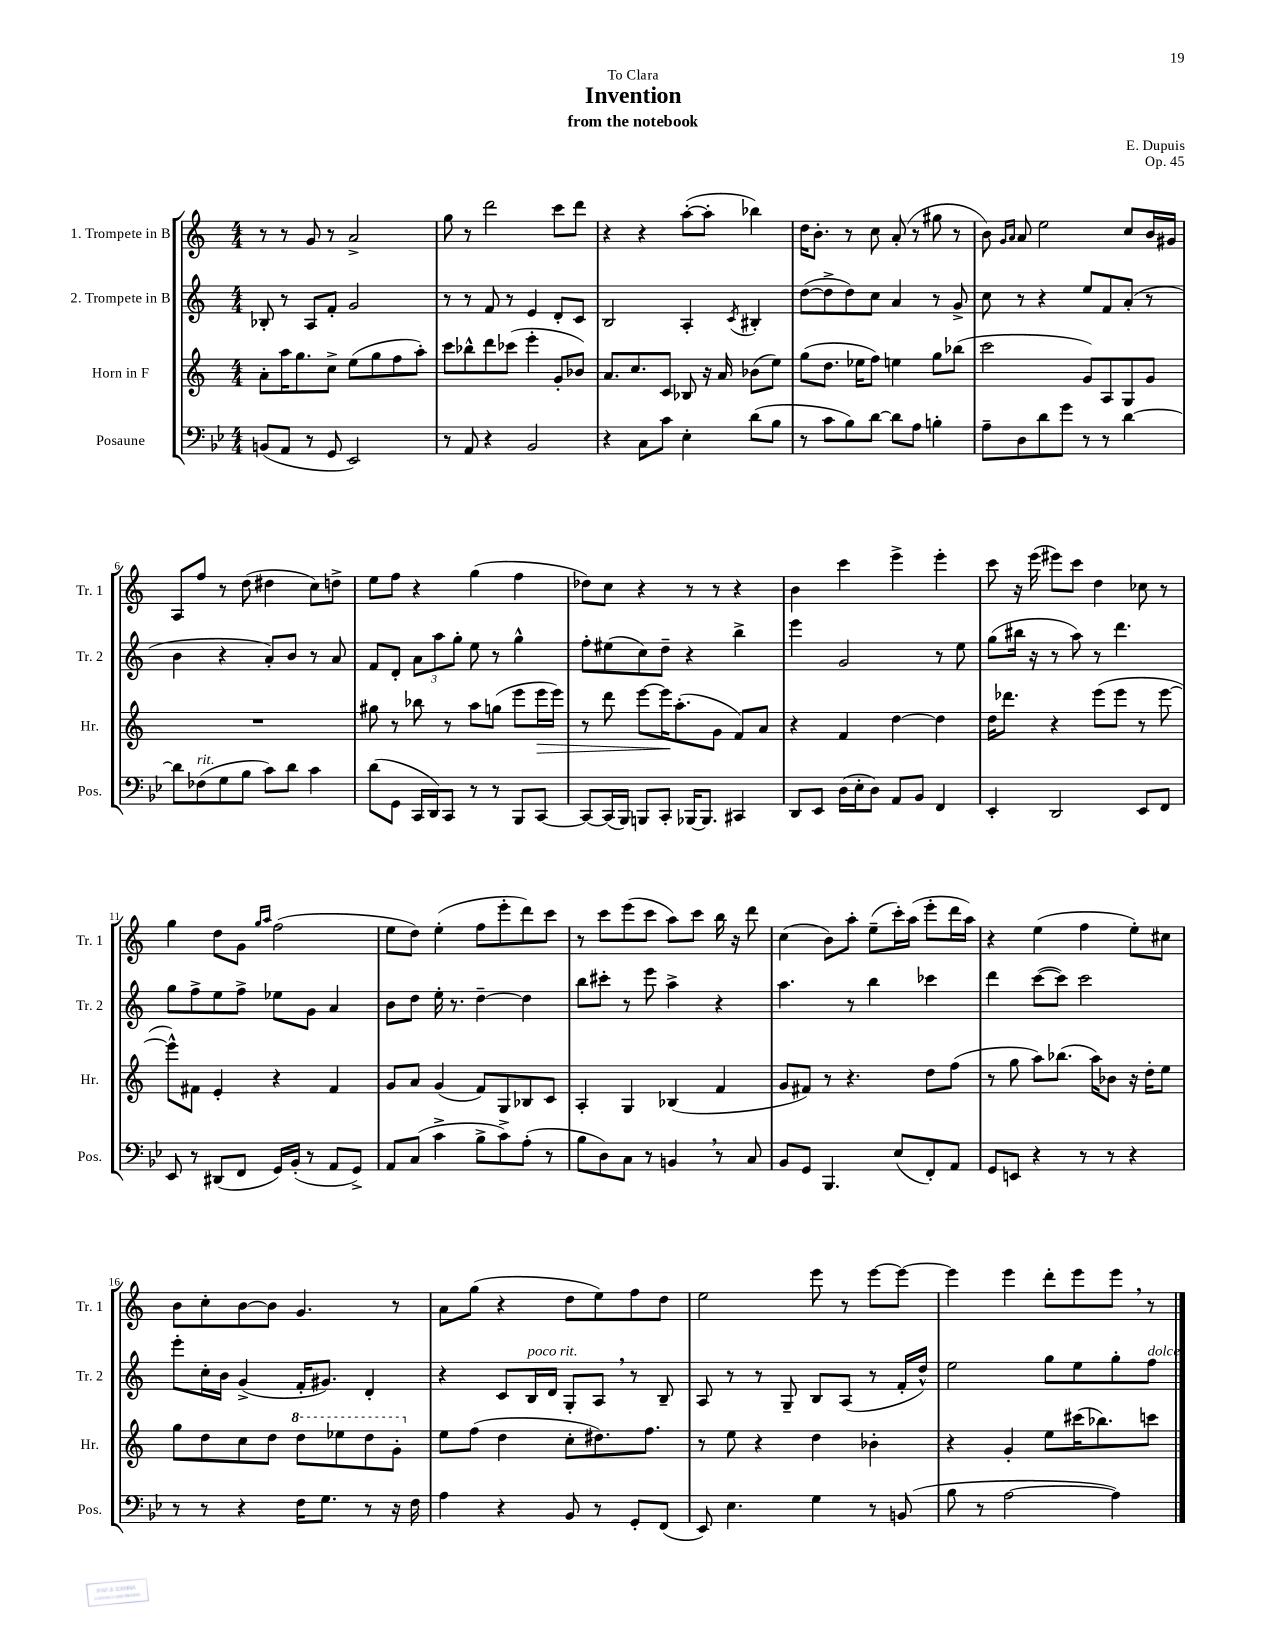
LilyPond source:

\header { title = "Invention" composer = "E. Dupuis" subtitle = "from the notebook" dedication = "To Clara" opus = "Op. 45" }
<<
\new StaffGroup <<
\new Staff = "s0" \with { instrumentName = "1. Trompete in B" shortInstrumentName = "Tr. 1" } {
    \clef treble \key c \major \numericTimeSignature \time 4/4
    r8 r8 g'8 r8 a'2-> |
    g''8 r8 d'''2 c'''8 d'''8 |
    r4 r4 a''8~-.( a''8-. bes''4) |
    d''16 b'8.-. r8 c''8 a'8-.( r8 gis''8 r8 |
    b'8) \grace { g'16 a'16 } a'8 e''2 c''8 b'16 gis'16 |
    a8 f''8 r8 d''8( dis''4 c''8) d''8-> |
    e''8 f''8 r4 g''4( f''4 |
    des''8) c''8 r4 r8 r8 r4 |
    b'4 c'''4 e'''4-> e'''4-. |
    c'''8 r16 e'''16( eis'''8) c'''8 d''4 ces''8 r8 |
    g''4 d''8 g'8 \grace { g''16 a''16 } f''2( |
    e''8 d''8) e''4-.( f''8 e'''8-. d'''8) c'''8 |
    r8 c'''8 e'''8( c'''8 a''8) c'''8 b''16 r16 d'''8 |
    c''4( b'8) a''8-. e''8--( c'''16-.) a''16( e'''8-. d'''16 a''16) |
    r4 e''4( f''4 e''8-.) cis''8 |
    b'8 c''8-. b'8~ b'8 g'4. r8 |
    a'8 g''8( r4 d''8 e''8) f''8 d''8 |
    e''2 e'''8 r8 e'''8~ e'''8~ |
    e'''4 e'''4 d'''8-. e'''8 e'''8 \breathe r8 \bar "|." |
}
\new Staff = "s1" \with { instrumentName = "2. Trompete in B" shortInstrumentName = "Tr. 2" } {
    \clef treble \key c \major \numericTimeSignature \time 4/4
    bes8-. r8 a8 f'8-. g'2 |
    r8 r8 f'8 r8 e'4 d'8-. c'8 |
    b2 a4-. \acciaccatura { c'8 } bis4-. |
    d''8~( d''8-> d''8) c''8 a'4 r8 g'8-> |
    c''8 r8 r4 e''8 f'8 a'8-.( r8 |
    b'4 r4 a'8-.) b'8 r8 a'8 |
    f'8 d'8-. \tuplet 3/2 { a'8 a''8 g''8-. } e''8 r8 g''4-^ |
    f''8-. eis''8( c''8) d''8-- r4 b''4-> |
    e'''4 g'2 r8 e''8 |
    g''8( bis''16 r16 r8 a''8) r8 d'''4. |
    g''8 f''8-> e''8 f''8-> ees''8 g'8 a'4 |
    b'8 d''8 e''16-. r8. d''4~-- d''4 |
    b''8 cis'''8-. r8 e'''8 a''4-> r4 |
    a''4. r8 b''4 ces'''4 |
    d'''4 c'''8~( c'''8) c'''2 |
    e'''8-. c''16-. b'16 g'4->( f'16-. gis'8.) d'4-. |
    r4 c'8 b16^\markup { \italic "poco rit." } d'16 g8-. a8 \breathe r8 b8-- |
    a8 r8 r8 g8-- b8 a8( r8 f'16-. d''16-^) |
    e''2 g''8 e''8 g''8-. f''8^\markup { \italic "dolce" } \bar "|." |
}
\new Staff = "s2" \with { instrumentName = "Horn in F" shortInstrumentName = "Hr." } {
    \clef treble \key c \major \numericTimeSignature \time 4/4
    a'8-. a''16 g''8. c''8-> e''8( g''8 f''8 a''8-.) |
    c'''8 bes''8-^ d'''8 ces'''8( e'''4-. g'8-. bes'8) |
    a'8. c''8. c'8 bes8 r16 a'16 bes'8( e''8) |
    g''8( d''8. ees''16 f''8) e''4 g''8 bes''8( |
    c'''2 g'8) a8 g8 g'8 |
    R1 |
    gis''8 r8 bes''8 r8 a''8 g''8( e'''8 e'''16\> e'''16) |
    r8 d'''8 e'''8~ e'''16\! a''8.-.( g'8 f'8) a'8 |
    r4 f'4 d''4~ d''4 |
    d''16 des'''8. r4 e'''8( e'''8 r8 e'''8~ |
    e'''8-^) fis'8 e'4-. r4 fis'4 |
    g'8 a'8 g'4( f'8) g8 bes8 c'8 |
    a4-. g4 bes4( f'4 |
    g'8 fis'8) r8 r4. d''8 f''8( |
    r8 g''8 a''8) bes''8.( a''16) bes'8 r16 d''16-. e''8 |
    g''8 d''8 c''8 d''8 \ottava #1 d'''8 ees'''8 d'''8 g''8-. \ottava #0 |
    e''8 f''8( d''4 c''8-. dis''8.) f''8. |
    r8 e''8 r4 d''4 bes'4-. |
    r4 g'4-. e''8 cis'''16( bes''8.) c'''8 \bar "|." |
}
\new Staff = "s3" \with { instrumentName = "Posaune" shortInstrumentName = "Pos." } {
    \clef bass \key bes \major \numericTimeSignature \time 4/4
    b,8( a,8 r8 g,8 ees,2) |
    r8 a,8 r4 bes,2 |
    r4 c8 c'8 ees4-. d'8( bes8 |
    r8 c'8 bes8) d'8~ d'8 a8 b4-. |
    a8-- d8 d'8 g'8 r8 r8 d'4~ |
    d'8 fes8^\markup { \italic "rit." }( g8 bes8 c'8) d'8 c'4 |
    d'8( g,8 c,16 d,16) c,8 r8 r8 bes,,8 c,8~ |
    c,8~ c,16( bes,,16) b,,8 c,8-. bes,,16~ bes,,8. cis,4 |
    d,8 ees,8 d16( ees16-. d8) a,8 bes,8 f,4 |
    ees,4-. d,2 ees,8 f,8 |
    ees,8 r8 dis,8( f,8 g,16) bes,16-.( r8 a,8 g,8->) |
    a,8 c8( c'4-> bes8-> c'8->) a8-.( r8 |
    bes8 d8) c8 r8 b,4 \breathe r8 c8 |
    bes,8 g,8 bes,,4. ees8( f,8-.) a,8 |
    g,8 e,8 r4 r8 r8 r4 |
    r8 r8 r4 f16 g8. r8 r16 f16 |
    a4 r4 bes,8 r8 g,8-. f,8( |
    ees,8) ees4. g4 r8 b,8( |
    bes8 r8 a2~ a4) \bar "|." |
}
>>
>>
